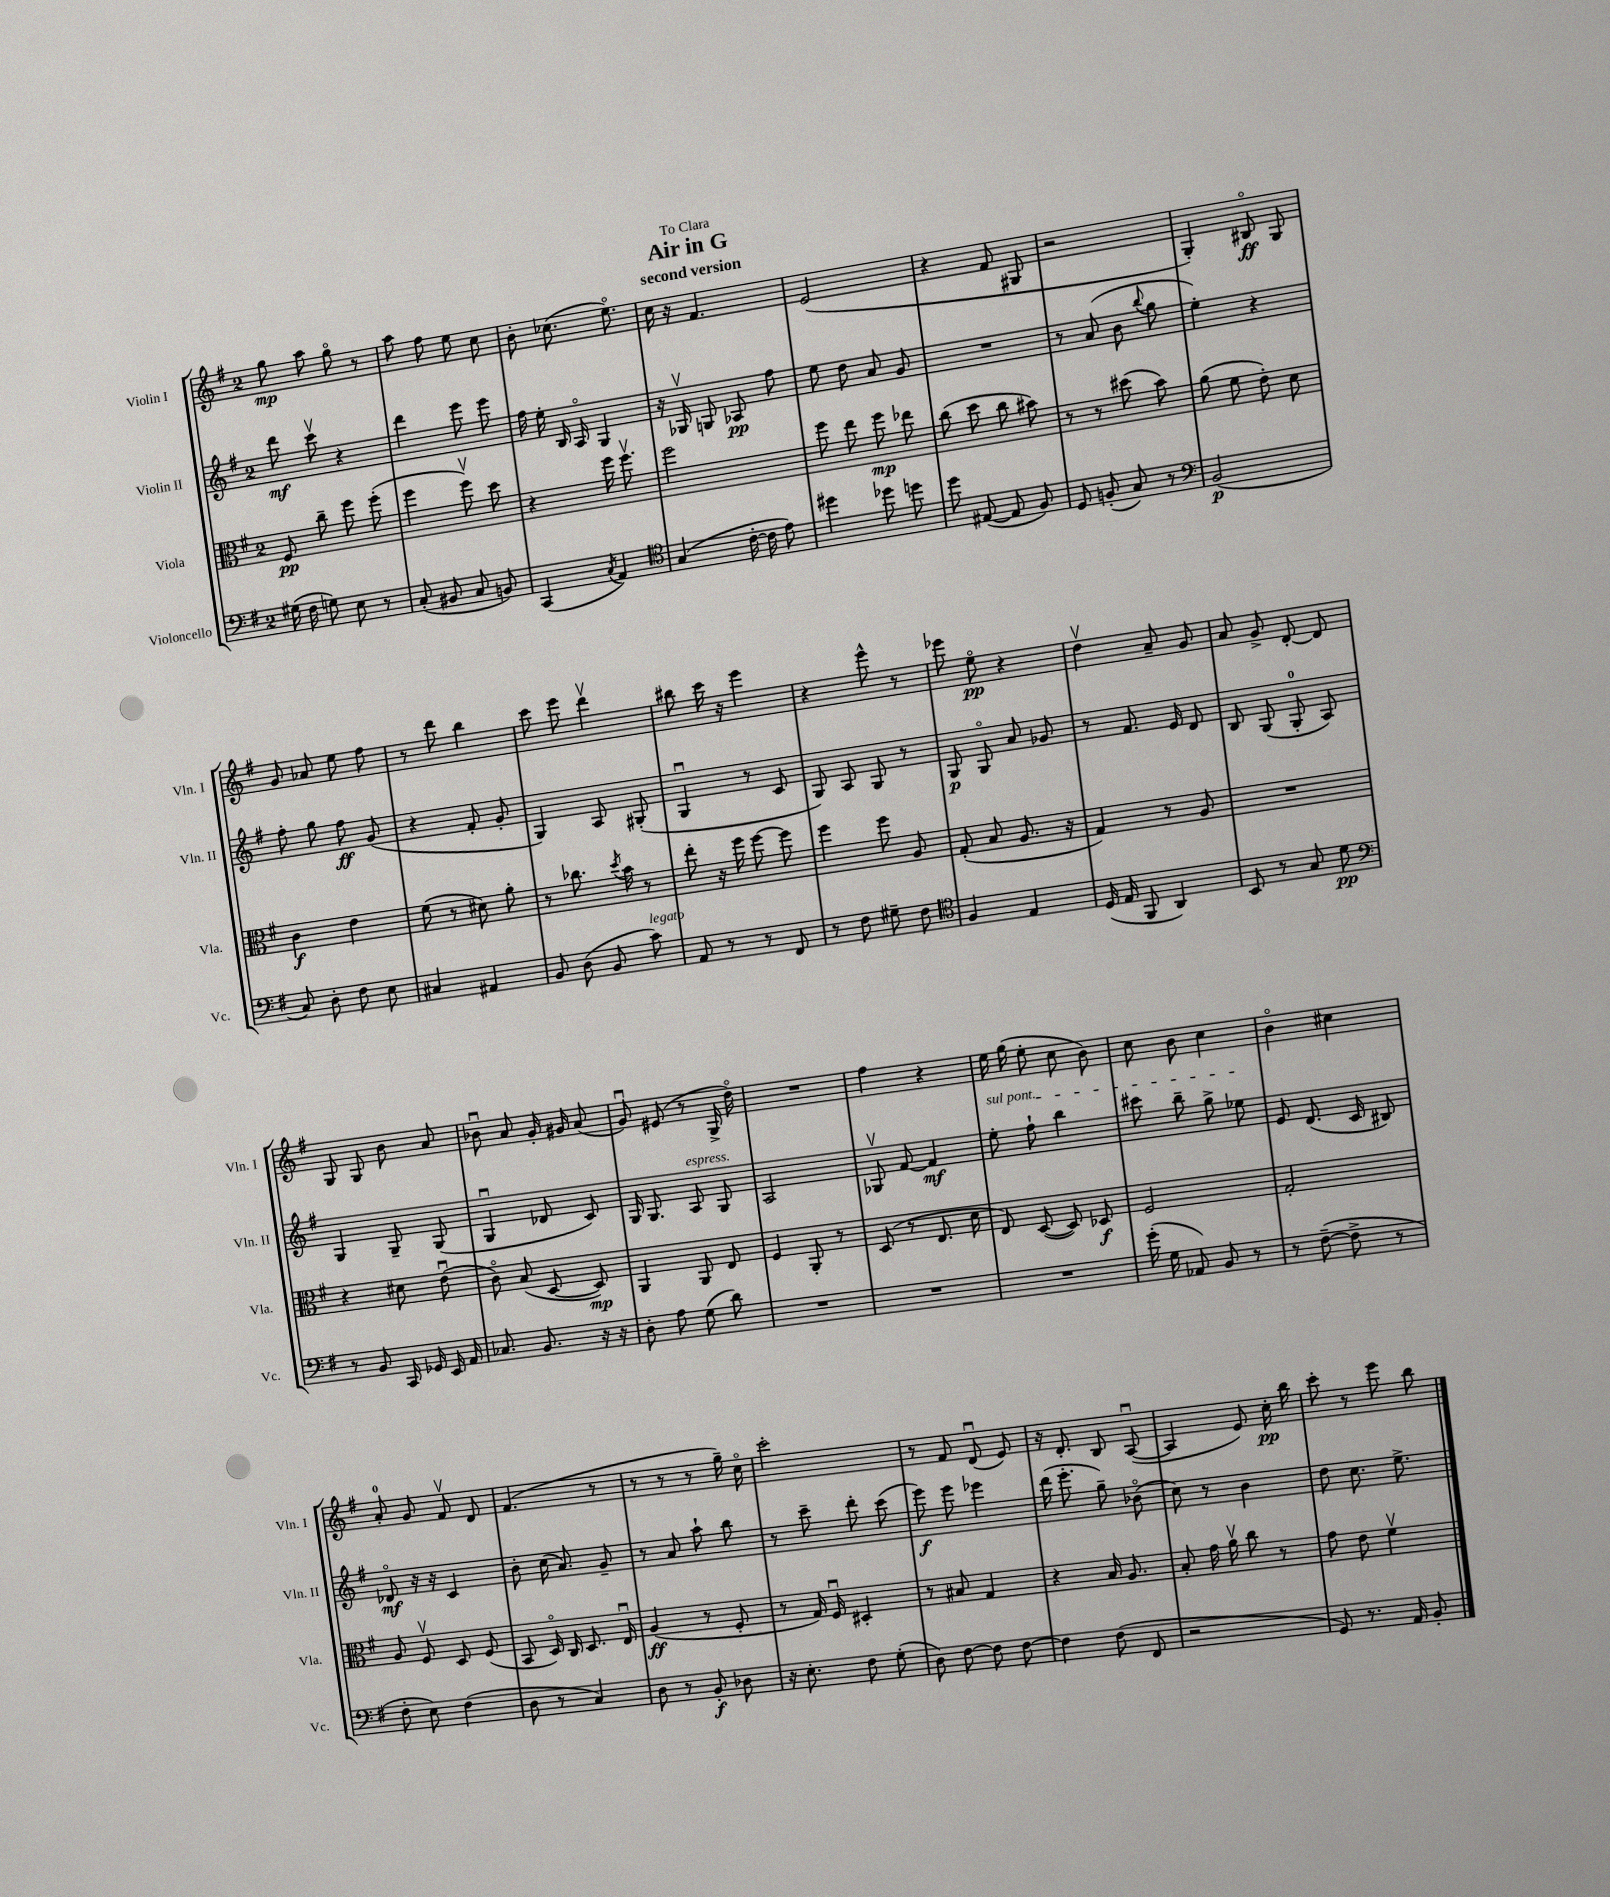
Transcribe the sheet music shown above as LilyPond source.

\header { title = "Air in G" subtitle = "second version" dedication = "To Clara" }
<<
\new StaffGroup <<
\new Staff = "s0" \with { instrumentName = "Violin I" shortInstrumentName = "Vln. I" } {
    \clef treble \key g \major \once \override Staff.TimeSignature.style = #'single-digit \time 2/4
    \autoBeamOff g''8\mp a''8 g''8\flageolet r8 |
    a''8 fis''8 e''8 c''8 |
    b'8-. ces''8.( e''8.\flageolet) |
    c''16 r16 fis'4. |
    e'2( |
    r4 fis'8 gis8 |
    r2 |
    g4-.) bis8\flageolet\ff g8 |
    g'8 aes'8 e''8 fis''8 |
    r8 d'''8 b''4 |
    c'''8 e'''8 d'''4\upbow |
    bis''8 c'''16 r16 e'''4 |
    r4 e'''8-^ r8 |
    ees'''8 e''8\flageolet\pp r4 |
    d''4\upbow a'8-- g'8 |
    a'8 g'8-> d'8~-. d'8 |
    g8 g8 b'8 a'8 |
    bes'8\downbow a'8 g'16-. gis'16 a'8( |
    g'8\downbow) eis'8( r8 g16-> d''16\flageolet) |
    R2 |
    fis''4 r4 |
    e''16 g''16( e''8-. c''8 b'8) |
    c''8 b'8 c''4 |
    b'4\flageolet cis''4 |
    a'8-0-. g'8 fis'8\upbow d'8 |
    fis'4.( r8 |
    r8 r8 r8 g''16--) c''16\flageolet |
    c'''2-. |
    r8 fis'8 d'8\downbow( e'8) |
    r16 d'8.-. b8 a8~\downbow( |
    a4 e'8) c''16-.\pp b''16 |
    c'''8-. r8 e'''8 b''8 \bar "|." |
}
\new Staff = "s1" \with { instrumentName = "Violin II" shortInstrumentName = "Vln. II" } {
    \clef treble \key g \major \once \override Staff.TimeSignature.style = #'single-digit \time 2/4
    \autoBeamOff d'''8\mf c'''8\upbow r4 |
    d'''4 e'''8 e'''8 |
    fis''16 e''16-. b16 a16\flageolet g4 |
    r16 ges16\upbow g8 aes8\pp fis''8 |
    e''8 d''8 a'8 g'8 |
    R2 |
    r8 a'8( b'8 \appoggiatura { b''8 } g''8 |
    e''4-.) r4 |
    fis''8-. g''8 fis''8\ff g'8( |
    r4 fis'8-. g'8-. |
    g4) a8 gis8-.( |
    g4\downbow r8 c'8 |
    g8) a8 g8 r8 |
    g8\p g8\flageolet a'8 ges'8 |
    r8 fis'8. e'16 d'8 |
    b8 g8( g8-0-. a8) |
    g4 g8-- g8( |
    g4\downbow des'8 c'8) |
    g16 g8. a8^\markup { \italic "espress." } g8 |
    a2 |
    ges8\upbow fis'8~ fis'4\mf |
    \once \override TextSpanner.bound-details.left.text = \markup { \italic "sul pont." } e''8-.\startTextSpan fis''8-! b''4 |
    cis'''8 b''8-- g''8-> ees''8\stopTextSpan |
    e'8 d'8.( c'16 bis8) |
    des'8\flageolet\mf r16 r16 c'4 |
    b'8-. c''16( a'8.) g'8-- |
    r8 a'8 a''8-! b''8 |
    r8 c'''8-- d'''8-. c'''8( |
    e'''8\f) e'''8 ees'''4 |
    d'''16( e'''8.-. g''8--) bes'8\flageolet( |
    c''8) r8 b'4 |
    d''8 c''8. e''8.-> \bar "|." |
}
\new Staff = "s2" \with { instrumentName = "Viola" shortInstrumentName = "Vla." } {
    \clef alto \key g \major \once \override Staff.TimeSignature.style = #'single-digit \time 2/4
    \autoBeamOff fis8\pp c''8-- fis''8 fis''8-.( |
    fis''4 fis''8\upbow) d''8 |
    r4 fis''16 fis''8.\upbow |
    fis''2 |
    fis''8 e''8 fis''8\mp ees''8 |
    c''8( d''8 c''8 bis'8) |
    r8 r8 dis''8( b'8) |
    a'8( fis'8 e'8-.) d'8 |
    c'4\f e'4 |
    fis'8( r8 dis'8) a'8-. |
    r8 ces''8. \acciaccatura { d''8 } b'16 r8 |
    e''8-. r16 fis''16 fis''8~ fis''8 |
    fis''4 fis''8 a8 |
    g8-.( b8 a8. r16 |
    g4) r8 a8 |
    R2 |
    r4 dis'8 e'8\downbow( |
    c'8\flageolet) b8( d8~ d8\mp) |
    a,4 a,8 e8 |
    fis4 a,8-. r8 |
    d8( r8 e8. d'16 |
    e8) d8~( d8) des8\f |
    fis2 |
    g2-. |
    a8 fis8\upbow d8 fis8( |
    b,8 d16\flageolet) c16 d8. e16\downbow |
    a4\ff( r8 fis8-. |
    r8 g16) fis16\downbow dis4-. |
    r8 bis8 g4 |
    r4 b16 a8. |
    b8-. g'16 a'16\upbow c''8 r8 |
    g'8 e'8 fis'4\upbow \bar "|." |
}
\new Staff = "s3" \with { instrumentName = "Violoncello" shortInstrumentName = "Vc." } {
    \clef bass \key g \major \once \override Staff.TimeSignature.style = #'single-digit \time 2/4
    \autoBeamOff gis16( fis16 g8) e8 r8 |
    c8-.( bis,8 c8 b,8) |
    c,4( \acciaccatura { c8 } a,4) |
    \clef tenor g4( c'16~-. c'16 e'8) |
    dis''4 des''8 d''8 |
    d''8 eis8~( eis8 fis8) |
    d8 f8-.( g8) r8 |
    \clef bass b,2\p( |
    c8) d8-. fis8 e8 |
    cis4 ais,4 |
    b,8 d8( b,8 c'8^\markup { \italic "legato" }) |
    a,8 r8 r8 fis,8 |
    r8 fis8 gis8-- fis8 |
    \clef tenor fis4 e4 |
    d16( e16 fis,8 a,4) |
    b,8 r8 g8 d'8\pp |
    \clef bass r8 b,8 c,16 ges,16 e,16 a,16 |
    ces8. b,8. r16 r16 |
    d8-. a8 g8( d'8) |
    R2 |
    R2 |
    R2 |
    g'16-.( g16 aes,8) b,8 r8 |
    r8 fis8~--( fis8-> r8 |
    fis8-. e8) fis4( |
    d8 r8 c4) |
    d8 r8 b,8-.\f des8 |
    r16 e8.-. fis8 g8-.( |
    d8) fis8~ fis8 fis8~ |
    fis4 fis8( fis,8 |
    r2 |
    g,8) r8. a,16 b,8-. \bar "|." |
}
>>
>>
\layout { \context { \Score \remove "Bar_number_engraver" } }
